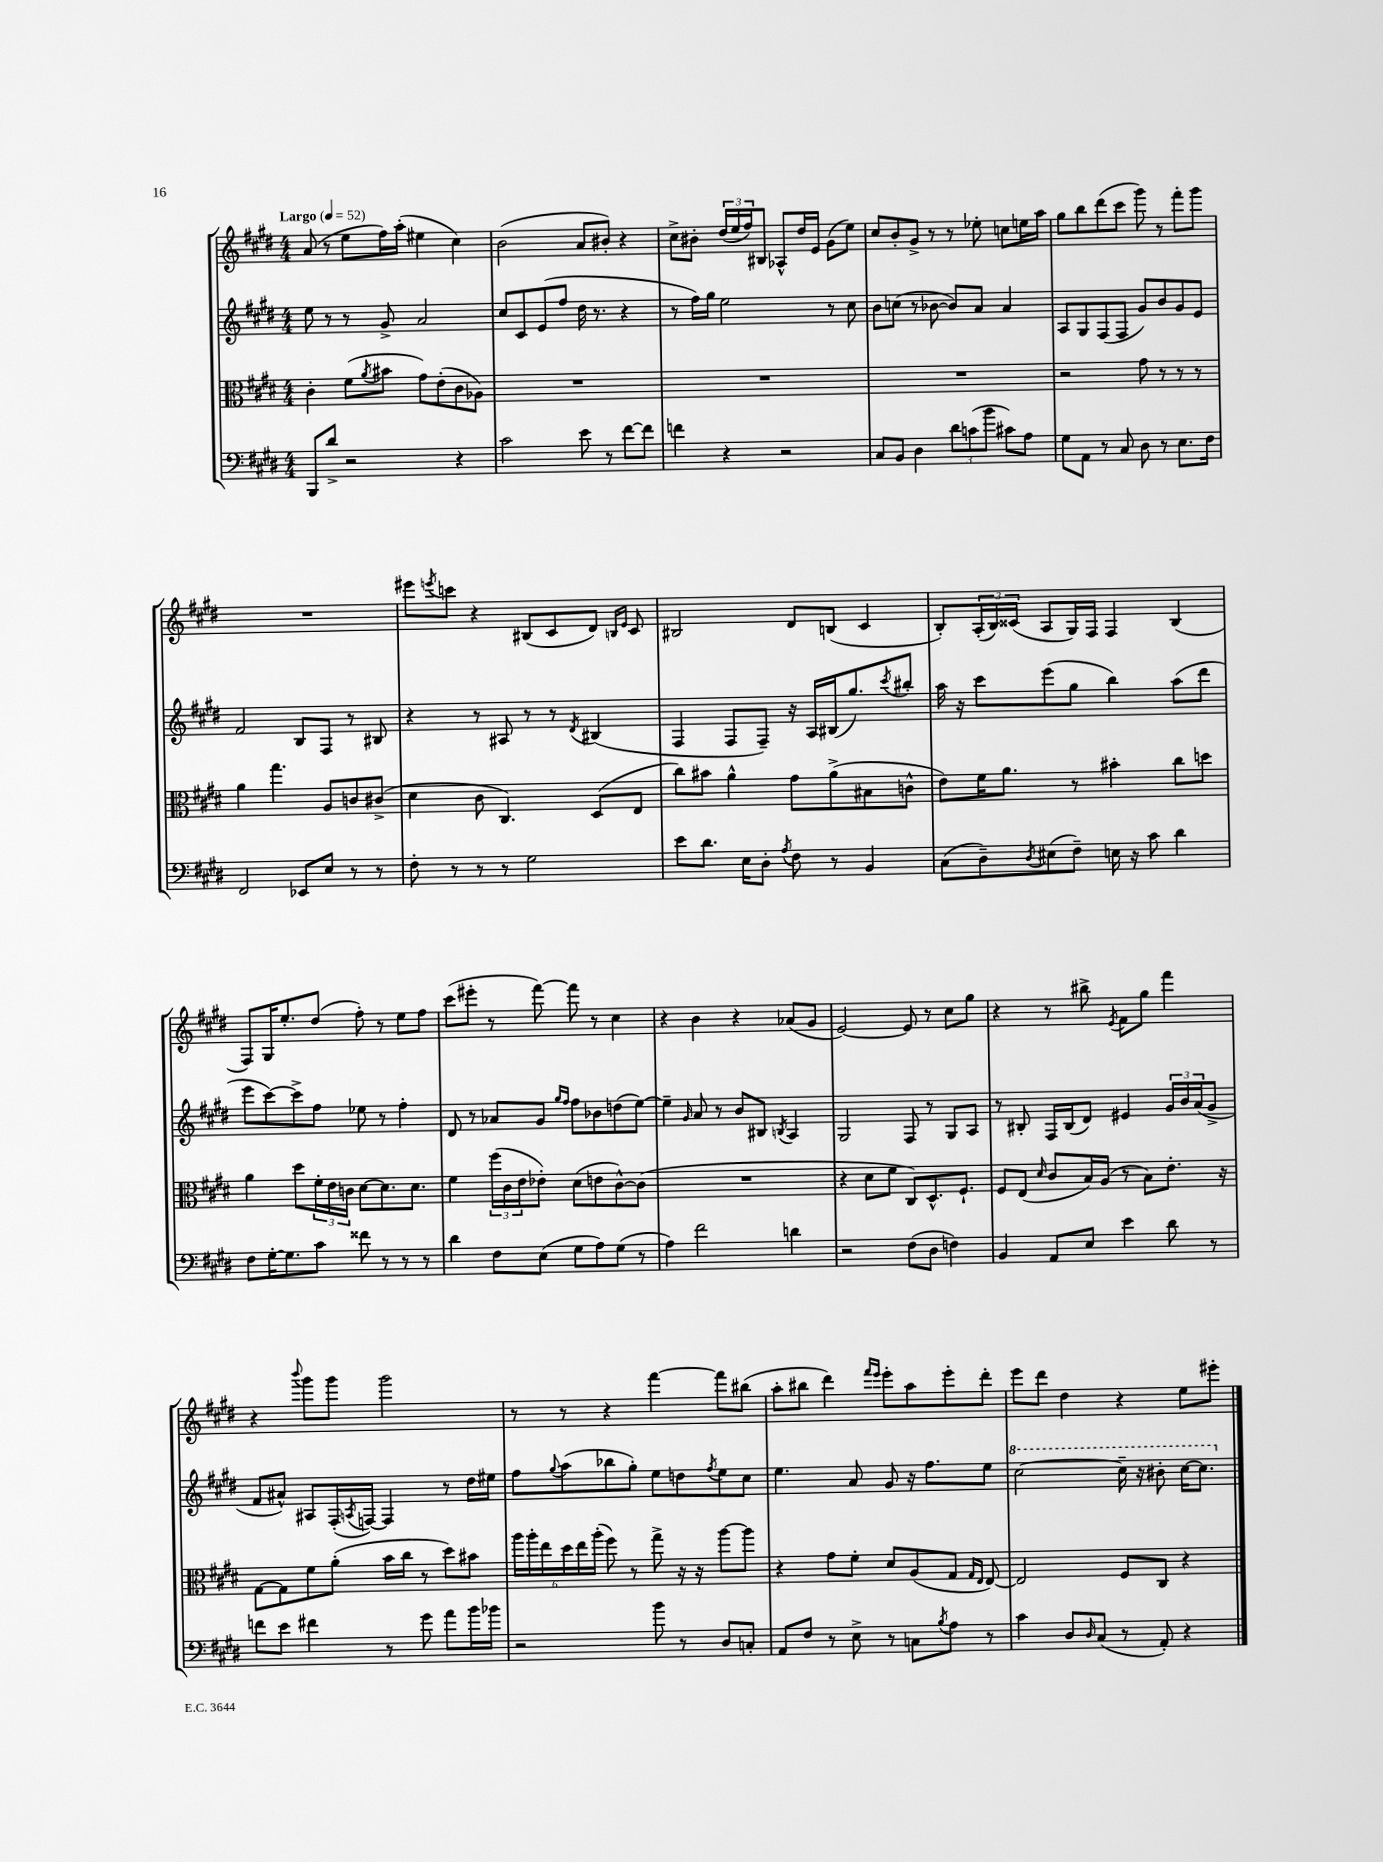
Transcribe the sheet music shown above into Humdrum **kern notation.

**kern	**kern	**kern	**kern
*part4	*part3	*part2	*part1
*staff4	*staff3	*staff2	*staff1
*clefF4	*clefC3	*clefG2	*clefG2
*k[f#c#g#d#]	*k[f#c#g#d#]	*k[f#c#g#d#]	*k[f#c#g#d#]
*M4/4	*M4/4	*M4/4	*M4/4
*MM52	*MM52	*MM52	*MM52
=1	=1	=1	=1
!	!	!	!LO:TX:a:B:t=Largo
8BBB/L	4c#'\	8ee\	(8a/
8d#^/J	.	8r	8r
2r	(8f#\L	8r	8ee\L
.	8qa/	.	.
.	8b#X\J	8g#^/	16ff#\L)
.	.	.	(16aa'\JJ
.	8g#\L)	2a/	4ee#X\
.	(8e'\	.	.
4r	8c#\	.	4cc#\)
.	8A-X\J)	.	.
=2	=2	=2	=2
2c#\	1r	8cc#/L	(2b\
.	.	8c#/	.
.	.	(8e/	.
.	.	8ff#/J	.
8e\	.	16dd#\	8a/L
.	.	8.r	.
8r	.	.	8b#X'/J)
[8f#\L	.	4r	4r
8f#\J]	.	.	.
=3	=3	=3	=3
4fn\	1r	8r	8cc#^\L
.	.	16ff#\LL)	8b#X'\J
.	.	16gg#\JJ	.
4r	.	2ee\	(24dd#/LL
.	.	.	24ee/
.	.	.	24ff#/J)
.	.	.	8B#X/J
2r	.	.	8A-X^^/L
.	.	.	16dd#/L
.	.	.	16e/JJ
.	.	8r	(8g#\L
.	.	8cc#\	8ee\J)
=4	=4	=4	=4
8C#/L	1r	8b\L	8cc#/L
8BB/J	.	(8ccn\J	8b'/
4D#\	.	8r	8g#^/J
.	.	[8b-X\	8r
12d#\L	.	8b-/L])	8r
(12cn\	.	.	.
.	.	8a/J	8ee-X'\
12b\J	.	.	.
8c#X\L)	.	4a/	8ccn\L
8A\J	.	.	16een\L
.	.	.	16aa\JJ
=5	=5	=5	=5
8G#\L	2r	8A/L	8gg#\L
8AA\J	.	8G#/	8bb\
8r	.	(8F#/	(8ddd#\
8C#/	.	8F#/J	8ccc#\J
8D#\	8g#\	8g#/L)	8ggg#\)
8r	8r	8b/	8r
8.E\L	8r	8g#/	8fff#'\L
.	8r	8e/J	8ggg#\J
16F#\Jk	.	.	.
!!LO:LB:g=z
=6	=6	=6	=6
2FF#/	4a\	2f#/	1r
.	4.gg#\	.	.
8EE-X/L	.	8B/L	.
8E/J	8A/L	8F#/J	.
8r	8cn/	8r	.
8r	(8c#X^/J	8B#X/	.
=7	=7	=7	=7
8F#'\	4d#\	4r	8eee#X\L
.	.	.	8qeeen/
8r	.	.	8cccn\J
8r	8c#\	8r	4r
8r	4.C#/)	8A#X/	.
2G#\	.	8r	(8B#X/L
.	.	8r	8c#/
.	.	8qd#/	.
.	(8D#/L	(4B#X/	8d#/J)
.	.	.	16qqBn/LL
.	.	.	16qqe/JJ
.	8E/J	.	8c#/
=8	=8	=8	=8
8e\L	8cc#\L)	4F#/	2B#X/
8.d#\J	8b#X\J	.	.
.	4a^^\	8F#/L	.
16E\KL	.	.	.
8D#'\J	.	8F#~/J)	.
8qA/	.	.	.
8F#\	8g#\L	16r	8d#/L
.	.	16A/LL	.
8r	(8a^\	(16B#X/J	(8Bn/J
.	.	8.gg#/)	.
4BB/	8B#X\	.	4c#/
.	.	8qccc#/	.
.	8cn^^\J	8bb#X'/J	.
=9	=9	=9	=9
(8C#\L	8e\L)	16aa\	8B'/L)
.	.	16r	.
8D#~\)	16f#\K	8ccc#\L	(24A'/L
.	.	.	24B/)
.	8.a\J	.	.
.	.	.	(24c##X/JJ
8qD#/	.	.	.
(8E#X\	.	(8eee\	8A/L
8F#~\J)	8r	8gg#\J	16G#/L)
.	.	.	16F#/JJ
16En\	4b#X'\	4bb\)	4F#/
16r	.	.	.
8c#\	.	.	.
4d#\	8cc#\L	(8aa\L	(4B/
.	8ddn\J	8ddd#\J	.
!!LO:LB:g=z
=10	=10	=10	=10
8F#\L	4a\	8eee\L	8F#/L)
[16G#'\K	.	[8ccc#\)	16G#/K
8.G#\]	.	.	8.ee'/
.	8dd#\L	8ccc#^\]	.
8c#\J	24f#'\L	8ff#\J	(8dd#/J
.	24e\	.	.
.	24cn\JJ	.	.
8f##X\	[8d#\L	8ee-X\	8ff#'\)
8r	8.d#\]	8r	8r
8r	.	4ff#'\	8ee\L
.	8.d#\J	.	.
8r	.	.	8ff#\J
=11	=11	=11	=11
4d#\	4f#\	8d#/	(8ccc#\L
.	.	8r	8eee#X'\J
8F#\L	(24ff#\LL	8a-X/L	8r
.	24c#\	.	.
.	24e\J	.	.
(8E\J	8e-X'\J)	8g#/J	[8fff#\)
.	.	16qqgg#/LL	.
.	.	16qqff#/JJ	.
8G#\L	(8d#\L	8ff#\L	8fff#\]
8A\)	8en\	8b-X\	8r
(8G#\J	[8c#^^\)	(8ddn\	4cc#\
8r	(8c#\J]	[8ee\J)	.
=12	=12	=12	=12
4A\)	1r	4ee~\]	4r
.	.	16qqg#/	.
2f#\	.	8a/	4b\
.	.	8r	.
.	.	8b/L	4r
.	.	8B#X/J	.
.	.	8qBn/	.
4dn\	.	4A/	(8a-X/L
.	.	.	8g#/J
=13	=13	=13	=13
2r	4r	2G#/	[2e/)
.	8d#\L	.	.
.	8f#\J	.	.
(8F#\L	8C#/L)	8F#/	8e/]
8D#\J	8.D#^^/	8r	8r
4Fn\)	.	8G#/L	8cc#\L
.	8.F#`/J	.	.
.	.	8A/J	8gg#\J
=14	=14	=14	=14
4BB/	8F#/L	8r	4r
.	(8E/J	8B#X'/	.
.	16qqd#/	.	.
8AA/L	8c#/L	16F#/LL	8r
.	.	(16B#/J	.
8E/J	16B/L)	8d#/J)	8bb#X^\
.	(16A/JJ	.	.
.	.	.	8qe/
4e\	8r	4e#X/	8f#\L
.	8B\L)	.	8gg#\J
8d#\	8.e'\J	24g#/LL	4fff#\
.	.	24b/	.
.	.	(24a/J	.
8r	.	8g#^/J	.
.	16r	.	.
!!LO:LB:g=z
=15	=15	=15	=15
8fn\L	[8G#\L	8f#/L	4r
8e\J	8G#\]	8a#X^^/J)	.
.	.	.	8qqbbb/
4f#X\	8f#\	8A#X/L	8ggg#\L
.	(8a'\J	(16F#'/L	8ggg#\J
.	.	8qAn/	.
.	.	[16Fn/JJ)	.
8r	16b\LL	4F/]	2ggg#\
.	16cc#\JJ	.	.
8g#\	8r	.	.
8a\L	8dd#\L)	8r	.
16b\L	8b#X\J	16dd#\LL	.
16b-X\JJ	.	16ee#X\JJ	.
=16	=16	=16	=16
2r	24aa\LL	8ff#\L	8r
.	24aa'\	.	.
.	24ee\	.	.
.	.	8qqgg#/	.
.	24dd#\	(8aa\	8r
.	24ee\	.	.
.	(24aa'\JJ	.	.
.	8ff#\)	8bb-X\	4r
.	8r	8gg#'\J)	.
8b\	8gg#^\	8ee\L	[4fff#\
8r	16r	8ddn\	.
.	16r	.	.
.	.	8qff#/	.
8D#/L	[8aa\L	8ee\	8fff#\L]
8Cn'/J	8aa\J]	8cc#\J	(8bb#X\J
=17	=17	=17	=17
8AA/L	4r	4.ee\	8aa'\L
8F#/J	.	.	8bb#X\J
8r	8g#\L	.	4ddd#\)
8E^\	8f#'\J	8a/	.
.	.	.	16qqfff#/LL
.	.	.	16qqeee/JJ
8r	8d#/L	8g#/	8eee'\L
8Cn\L	(8A/	16r	8aa\
.	.	8.ff#\L	.
8qB/	.	.	.
8A\J	8G#/J	.	8eee'\
.	16qqG#/LL	.	.
.	16qqE/JJ	.	.
8r	[8E/)	8ee\J	8ddd#'\J
=18	=18	=18	=18
*	*	*8va	*
4c#\	2E/]	[2ccc#\	8eee\L
.	.	.	8ddd#\J
8D#/L	.	.	4dd#\
16qqD#/	.	.	.
(8C#/J	.	.	.
8r	8F#/L	16ccc#~\]	4r
.	.	16r	.
8AA'/)	8C#/J	8bb#X'\	.
4r	4r	[16ccc#\KL	8ee\L
.	.	8.ccc#\J]	.
.	.	.	8eee#X'\J
*	*	*X8va	*
==	==	==	==
*-	*-	*-	*-
